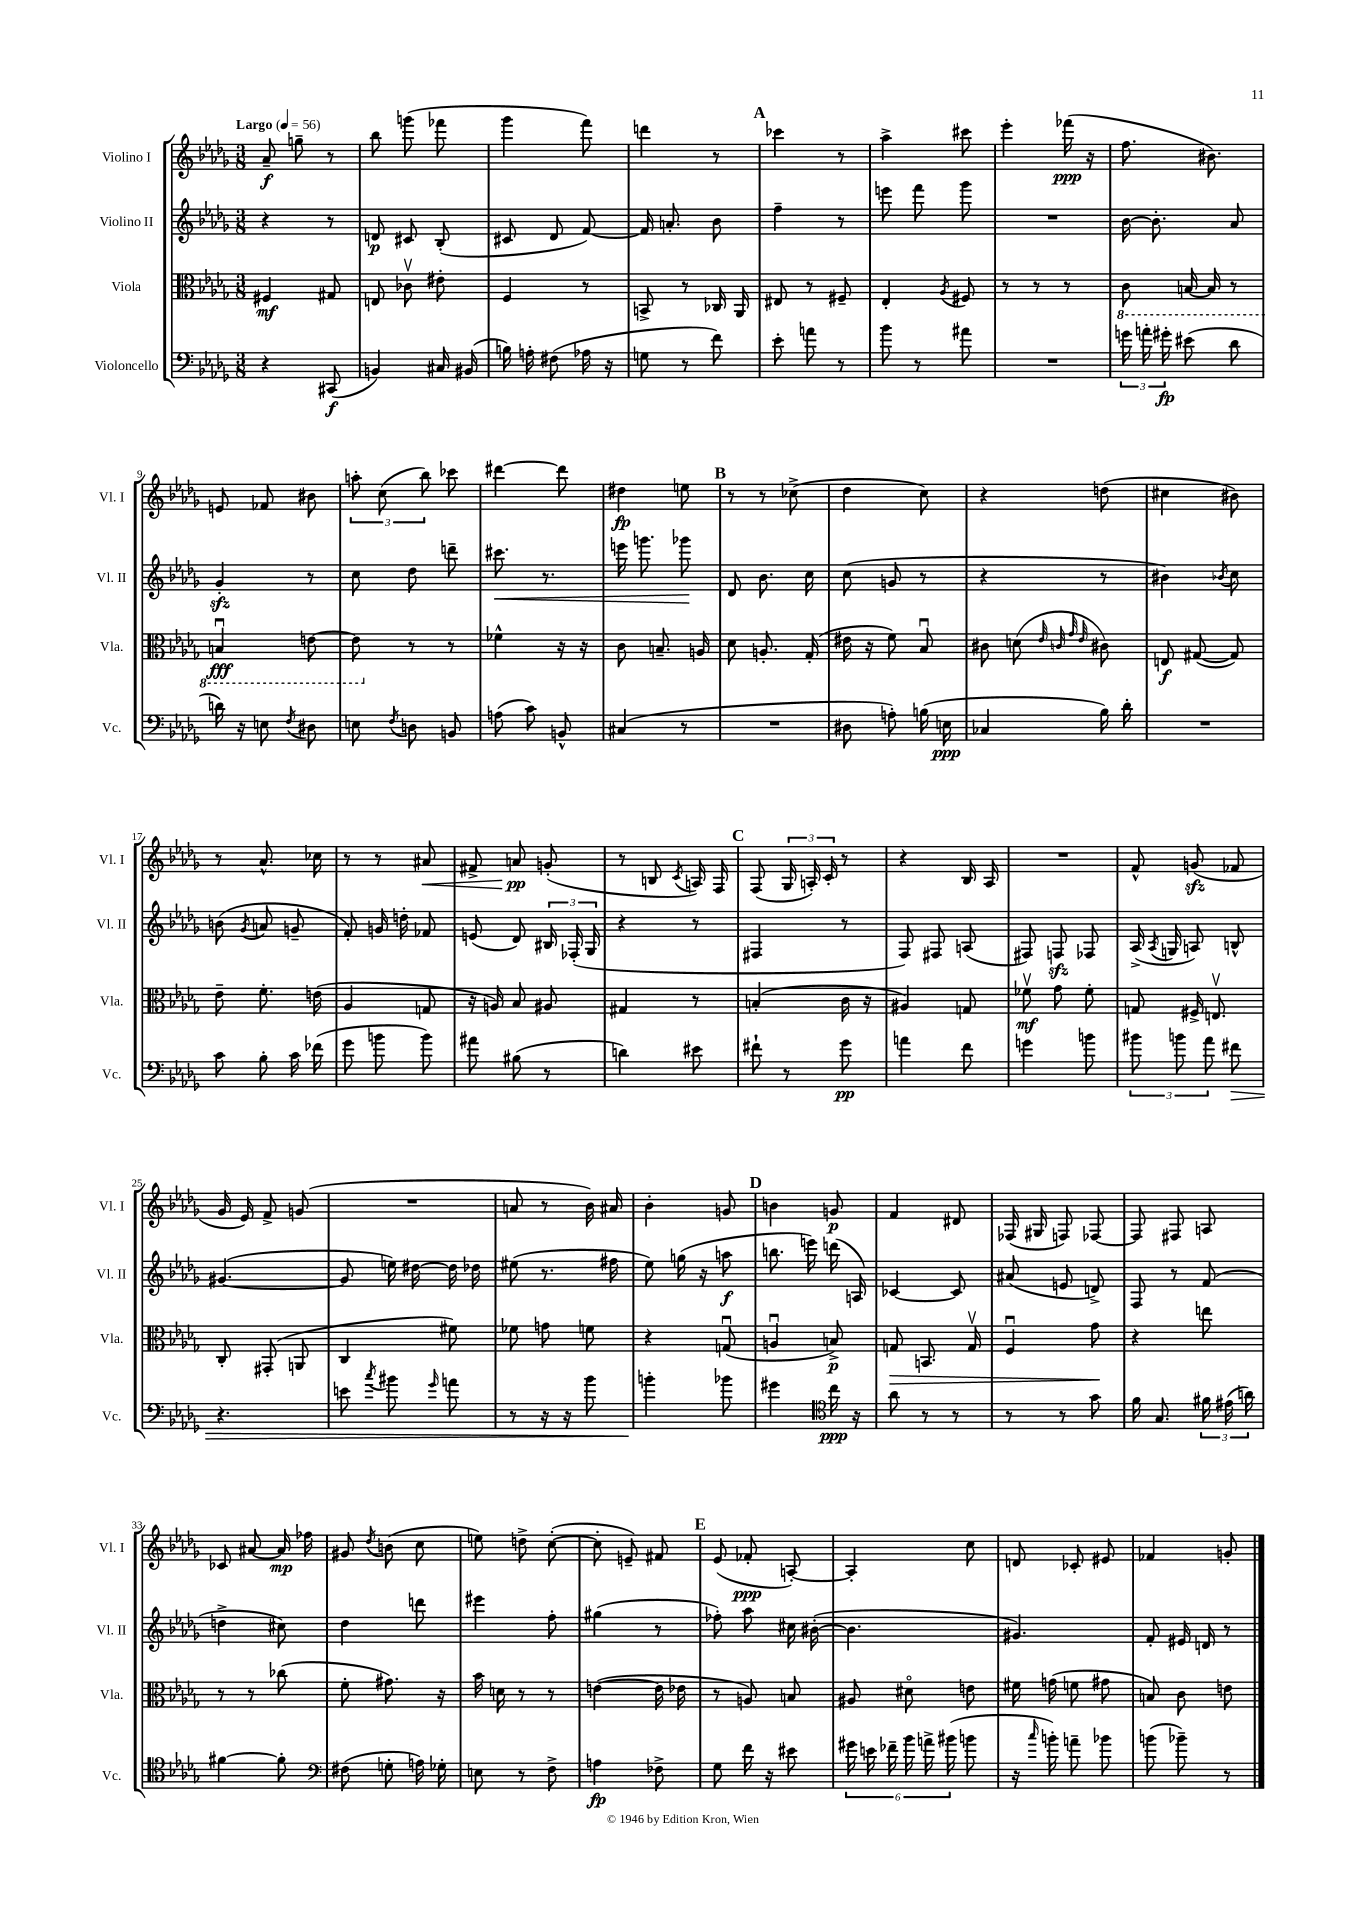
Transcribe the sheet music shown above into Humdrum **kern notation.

**kern	**dynam	**kern	**dynam	**kern	**dynam	**kern	**dynam
*part4	*part4	*part3	*part3	*part2	*part2	*part1	*part1
*staff4	*staff4	*staff3	*staff3	*staff2	*staff2	*staff1	*staff1
*I"Violoncello	*	*I"Viola	*	*I"Violino II	*	*I"Violino I	*
*I'Vc.	*	*I'Vla.	*	*I'Vl. II	*	*I'Vl. I	*
*clefF4	*	*clefC3	*	*clefG2	*	*clefG2	*
*k[b-e-a-d-g-]	*	*k[b-e-a-d-g-]	*	*k[b-e-a-d-g-]	*	*k[b-e-a-d-g-]	*
*M3/8	*	*M3/8	*	*M3/8	*	*M3/8	*
*MM56	*	*MM56	*	*MM56	*	*MM56	*
=1	=1	=1	=1	=1	=1	=1	=1
!	!	!	!	!	!	!LO:TX:a:B:t=Largo	!
4r	.	4F#X/	mf	4r	.	8a-~/	f
.	.	.	.	.	.	8ggn~\	.
(8CC#X/	f	8G#X/	.	8r	.	8r	.
=2	=2	=2	=2	=2	=2	=2	=2
4BBn/)	.	8En/	.	8dn/	p	8bb-\	.
.	.	8c-Xv\	.	8c#X/	.	(8gggn\	.
16C#X/	.	8e#X'\	.	(8B-'/	.	8fff-X\	.
(16BB#X/	.	.	.	.	.	.	.
=3	=3	=3	=3	=3	=3	=3	=3
16Bn\)	.	4F/	.	8c#X/	.	4ggg-\	.
16An'\	.	.	.	.	.	.	.
(8F#X\	.	.	.	8d-/	.	.	.
16A-X\	.	8r	.	[8f/)	.	8fff\)	.
16r	.	.	.	.	.	.	.
=4	=4	=4	=4	=4	=4	=4	=4
8Gn\	.	8BBn^/	.	16f/]	.	4dddn\	.
.	.	.	.	8.an'/	.	.	.
8r	.	8r	.	.	.	.	.
8f\)	.	16C-X/	.	8b-\	.	8r	.
.	.	16AA-/	.	.	.	.	.
!!LO:REH:place=s1:t=A
=5	=5	=5	=5	=5	=5	=5	=5
8e-'\	.	8E#X/	.	4ff~\	.	4ccc-X\	.
8an\	.	8r	.	.	.	.	.
8r	.	8F#X~/	.	8r	.	8r	.
=6	=6	=6	=6	=6	=6	=6	=6
8b-\	.	4E-'/	.	8eeen\	.	4aa-^\	.
8r	.	.	.	8fff\	.	.	.
.	.	8qA-/	.	.	.	.	.
8a#X\	.	8F#X/	.	8ggg-\	.	8ccc#X\	.
=7	=7	=7	=7	=7	=7	=7	=7
4.r	.	8r	.	4.r	.	4eee-'\	.
.	.	8r	.	.	.	.	.
.	.	8r	.	.	.	(16fff-X\	ppp
.	.	.	.	.	.	16r	.
=8	=8	=8	=8	=8	=8	=8	=8
*	*	*8ba	*	*	*	*	*
24gn\	.	8C\	.	[16b-\	.	8.ff\	.
24an'\	.	.	.	.	.	.	.
.	.	.	.	8.b-'\]	.	.	.
24g#X'\	fp	.	.	.	.	.	.
(8e#X\	.	[16BBn/	.	.	.	.	.
.	.	16BB/]	.	.	.	8.b#X\)	.
8d-\	.	8r	.	8a-/	.	.	.
!!LO:LB:g=z
=9	=9	=9	=9	=9	=9	=9	=9
16dn\)	.	4BBnu/	fff	4g-zz'/	.	8en/	.
16r	.	.	.	.	.	.	.
8En\	.	.	.	.	.	8f-X/	.
8qF/	.	.	.	.	.	.	.
8D#X\	.	[8En\	.	8r	.	8b#X\	.
=10	=10	=10	=10	=10	=10	=10	=10
8En\	.	8E\]	.	8cc\	.	12aan'\	.
.	.	.	.	.	.	(12cc\	.
8qF/	.	.	.	.	.	.	.
*	*	*X8ba	*	*	*	*	*
8Dn\	.	8r	.	8dd-\	.	.	.
.	.	.	.	.	.	12bb-\)	.
8BBn/	.	8r	.	8dddn~\	.	8ccc-X\	.
=11	=11	=11	=11	=11	=11	=11	=11
!	!	!	!	!	!LO:HP:b	!	!
(8An\	.	4f-X^^\	.	8.ccc#X\	<	[4ddd#X\	.
8c\)	.	.	.	.	.	.	.
.	.	.	.	8.r	.	.	.
8BBn^^/	.	16r	.	.	.	8ddd#\]	.
.	.	16r	.	.	.	.	.
=12	=12	=12	=12	=12	=12	=12	=12
(4C#X/	.	8c\	.	16eeen\	.	4dd#X\	fp
.	.	.	.	8.gggn\	.	.	.
.	.	8.Bn~/	.	.	.	.	.
8r	.	.	.	8ggg-X\	.	8een\	.
.	.	16An/	.	.	.	.	.
.	.	.	.	.	[	.	.
!!LO:REH:place=s1:t=B
=13	=13	=13	=13	=13	=13	=13	=13
4.r	.	8d-\	.	8d-/	.	8r	.
.	.	8.An'/	.	8.b-\	.	8r	.
.	.	.	.	.	.	(8cc-X^\	.
.	.	(16G-'/	.	16cc\	.	.	.
=14	=14	=14	=14	=14	=14	=14	=14
8D#X\	.	16e#X\	.	(8cc\	.	4dd-\	.
.	.	16r	.	.	.	.	.
8An'\)	.	8f\)	.	8gn/	.	.	.
(16Bn\	.	8B-u/	.	8r	.	8cc\)	.
16En\	ppp	.	.	.	.	.	.
=15	=15	=15	=15	=15	=15	=15	=15
4C-X/	.	8c#X\	.	4r	.	4r	.
.	.	(8dn\	.	.	.	.	.
.	.	32qqe-/	.	.	.	.	.
.	.	32qqcn/	.	.	.	.	.
.	.	32qqg-/	.	.	.	.	.
.	.	32qqe-/	.	.	.	.	.
16B-\)	.	8c#X\)	.	8r	.	(8ddn\	.
16d-'\	.	.	.	.	.	.	.
=16	=16	=16	=16	=16	=16	=16	=16
4.r	.	8En/	f	4b#X\)	.	4cc#X\	.
.	.	([8G#X/	.	.	.	.	.
.	.	.	.	8qb-X/	.	.	.
.	.	8G#/])	.	8cc\	.	8b#X\)	.
!!LO:LB:g=z
=17	=17	=17	=17	=17	=17	=17	=17
8c\	.	8e-~\	.	(8bn\	.	8r	.
.	.	.	.	8qg-/	.	.	.
8B-'\	.	8.f'\	.	8an/	.	8.a-^^/	.
16c\	.	.	.	8gn~/	.	.	.
(16f-X\	.	(16en\	.	.	.	16cc-X\	.
=18	=18	=18	=18	=18	=18	=18	=18
8g-\	.	4A-/	.	8f'/)	.	8r	.
8bn\	.	.	.	16gn/	.	8r	.
.	.	.	.	16ddn'\	.	.	.
!	!	!	!	!	!	!	!LO:HP:b
8b\)	.	8Gn/	.	8f-X/	.	8a#X/	<
=19	=19	=19	=19	=19	=19	=19	=19
8a#X\	.	16r	.	(8en/	.	8f#X^/	.
.	.	16An/)	.	.	.	.	.
(8B#X\	.	8B-/	.	8d-/)	.	8an/	pp
8r	.	8A#X/	.	24B#X/	.	(8gn'/	[
.	.	.	.	(24F-X'/	.	.	.
.	.	.	.	24G-/	.	.	.
=20	=20	=20	=20	=20	=20	=20	=20
4dn\)	.	4G#X/	.	4r	.	8r	.
.	.	.	.	.	.	8Bn/	.
.	.	.	.	.	.	8qc/	.
8e#X\	.	8r	.	8r	.	16An/)	.
.	.	.	.	.	.	16F/	.
!!LO:REH:place=s1:t=C
=21	=21	=21	=21	=21	=21	=21	=21
8f#X`\	.	(4Bn'/	.	4F#X/	.	(8F/	.
8r	.	.	.	.	.	24G-/	.
.	.	.	.	.	.	24An'/)	.
.	.	.	.	.	.	24c'/	.
8g-\	pp	16c\	.	8r	.	8r	.
.	.	16r	.	.	.	.	.
=22	=22	=22	=22	=22	=22	=22	=22
4an\	.	4A#X/)	.	8F/)	.	4r	.
.	.	.	.	8F#X/	.	.	.
8f\	.	8Gn/	.	(8An/	.	16B-/	.
.	.	.	.	.	.	16A-/	.
=23	=23	=23	=23	=23	=23	=23	=23
4gn\	.	8f-Xv\	mf	8F#X/)	.	4.r	.
.	.	8g-\	.	8Fnzz/	.	.	.
8bn\	.	8f-'\	.	8F-X/	.	.	.
=24	=24	=24	=24	=24	=24	=24	=24
12b#X\	.	8Gn/	.	(16A-^/	.	8f^^/	.
.	.	.	.	8qA-/	.	.	.
.	.	.	.	16Gn/	.	.	.
12bn\	.	.	.	.	.	.	.
.	.	16F#X^/	.	8An/)	.	(8gnzz/	.
12a-\	.	.	.	.	.	.	.
.	.	8.Env/	.	.	.	.	.
!	!LO:HP:b	!	!	!	!	!	!
8f#X\	>	.	.	8Bn^^/	.	8f-X/	.
!!LO:LB:g=z
=25	=25	=25	=25	=25	=25	=25	=25
4.r	.	8C'/	.	([4.g#X/	.	16g-/	.
.	.	.	.	.	.	16e-/)	.
.	.	(8GG#X'/	.	.	.	8f^/	.
.	.	8AAn/	.	.	.	(8gn/	.
=26	=26	=26	=26	=26	=26	=26	=26
8en\	.	4C/	.	8g#/]	.	4.r	.
8qcc/	.	.	.	.	.	.	.
8b#X\	.	.	.	16een\)	.	.	.
.	.	.	.	[16dd#X\	.	.	.
16qqg-/	.	.	.	.	.	.	.
8an\	.	8f#X\)	.	16dd#\]	.	.	.
.	.	.	.	16dd-X\	.	.	.
=27	=27	=27	=27	=27	=27	=27	=27
8r	.	8f-X\	.	(8ee#X\	.	8an/	.
16r	.	8gn\	.	8.r	.	8r	.
16r	.	.	.	.	.	.	.
8b-\	.	8fn\	.	.	.	16b-\)	.
.	.	.	.	16ff#X\	.	16a#X/	.
=28	=28	=28	=28	=28	=28	=28	=28
4bn'\	.	4r	.	8ee-\)	.	4b-'\	.
.	.	.	.	(16ggn\	.	.	.
.	.	.	.	16r	.	.	.
8b-X\	]	(8Gnu/	.	8aan\	f	8gn/	.
!!LO:REH:place=s1:t=D
=29	=29	=29	=29	=29	=29	=29	=29
4g#X\	.	4Anu/	.	8.bbn\	.	4bn\	.
.	.	.	.	16eeen\)	.	.	.
*clefC4	*	*	*	*	*	*	*
16cc\	ppp	8Bn^/)	p	(16dddn\	.	8gn/	p
16r	.	.	.	16An/)	.	.	.
=30	=30	=30	=30	=30	=30	=30	=30
!	!	!	!LO:HP:b	!	!	!	!
8a-\	.	8Gn/	>	[4c-X/	.	4f/	.
8r	.	8.BBn/	.	.	.	.	.
8r	.	.	.	8c-/]	.	8d#X/	.
.	.	16Gv/	.	.	.	.	.
=31	=31	=31	=31	=31	=31	=31	=31
8r	.	4Fu/	.	(8a#X/	.	(16F-X/	.
.	.	.	.	.	.	16G#X/	.
8r	.	.	.	8en/	.	8Fn/)	.
8g-\	.	8g-\	.	8dn^/)	.	[8F-X/	.
.	.	.	]	.	.	.	.
=32	=32	=32	=32	=32	=32	=32	=32
16f\	.	4r	.	8F/	.	8F-/]	.
8.G-/	.	.	.	.	.	.	.
.	.	.	.	8r	.	8F#X/	.
24f#X\	.	8een\	.	(8f/	.	8An/	.
(24e#X\	.	.	.	.	.	.	.
24an\)	.	.	.	.	.	.	.
!!LO:LB:g=z
=33	=33	=33	=33	=33	=33	=33	=33
[4f#X\	.	8r	.	4ddn^\	.	8c-X/	.
.	.	8r	.	.	.	[8a#X/	.
8f#'\]	.	(8cc-X\	.	8cc#X\)	.	16a#/]	mp
.	.	.	.	.	.	16ff-X\	.
=34	=34	=34	=34	=34	=34	=34	=34
*clefF4	*	*	*	*	*	*	*
(8F#X\	.	8f'\	.	4dd-\	.	8g#X/	.
.	.	.	.	.	.	8qdd-/	.
8Gn'\	.	8.g#X\)	.	.	.	(8bn\	.
16An\)	.	.	.	8dddn\	.	8cc\	.
16G-X'\	.	16r	.	.	.	.	.
=35	=35	=35	=35	=35	=35	=35	=35
8En\	.	16b-\	.	4eee#X\	.	8een\)	.
.	.	16dn\	.	.	.	.	.
8r	.	8r	.	.	.	8ddn^\	.
8F^\	.	8r	.	8ff'\	.	([8cc'\	.
=36	=36	=36	=36	=36	=36	=36	=36
4An\	fp	([4en\	.	(4gg#X\	.	8cc'\]	.
.	.	.	.	.	.	8en~/)	.
8F-X^\	.	16e\]	.	8r	.	8f#X/	.
.	.	16e-X\	.	.	.	.	.
!!LO:REH:place=s1:t=E
=37	=37	=37	=37	=37	=37	=37	=37
8G-\	.	8r	.	8ff-X'\)	.	(8e-/	.
16f\	.	8An/)	.	8aa-\	.	8f-X'/	ppp
16r	.	.	.	.	.	.	.
8e#X\	.	8Bn/	.	16cc#X\	.	[8An'/)	.
.	.	.	.	([16b#X'\	.	.	.
=38	=38	=38	=38	=38	=38	=38	=38
24g#X\	.	8A#X/	.	4.b#\]	.	4A'/]	.
24en\	.	.	.	.	.	.	.
24f-X~\	.	.	.	.	.	.	.
24b-\	.	8d#X\	.	.	.	.	.
24an^\	.	.	.	.	.	.	.
(24b#X\	.	.	.	.	.	.	.
8bn\	.	8en\	.	.	.	8cc\	.
=39	=39	=39	=39	=39	=39	=39	=39
16r	.	16f#X\	.	4.g#X/)	.	8dn/	.
16qqcc/	.	.	.	.	.	.	.
16bn'\)	.	(16gn\	.	.	.	.	.
8an~\	.	8fn\	.	.	.	8c-X'/	.
8b-X\	.	8g#X\	.	.	.	8e#X/	.
=40	=40	=40	=40	=40	=40	=40	=40
(8bn\	.	8Bn/)	.	8f'/	.	4f-X/	.
8b-X~\)	.	8c\	.	16e#X/	.	.	.
.	.	.	.	16dn/	.	.	.
8r	.	8en\	.	8r	.	8gn'/	.
==	==	==	==	==	==	==	==
*-	*-	*-	*-	*-	*-	*-	*-
